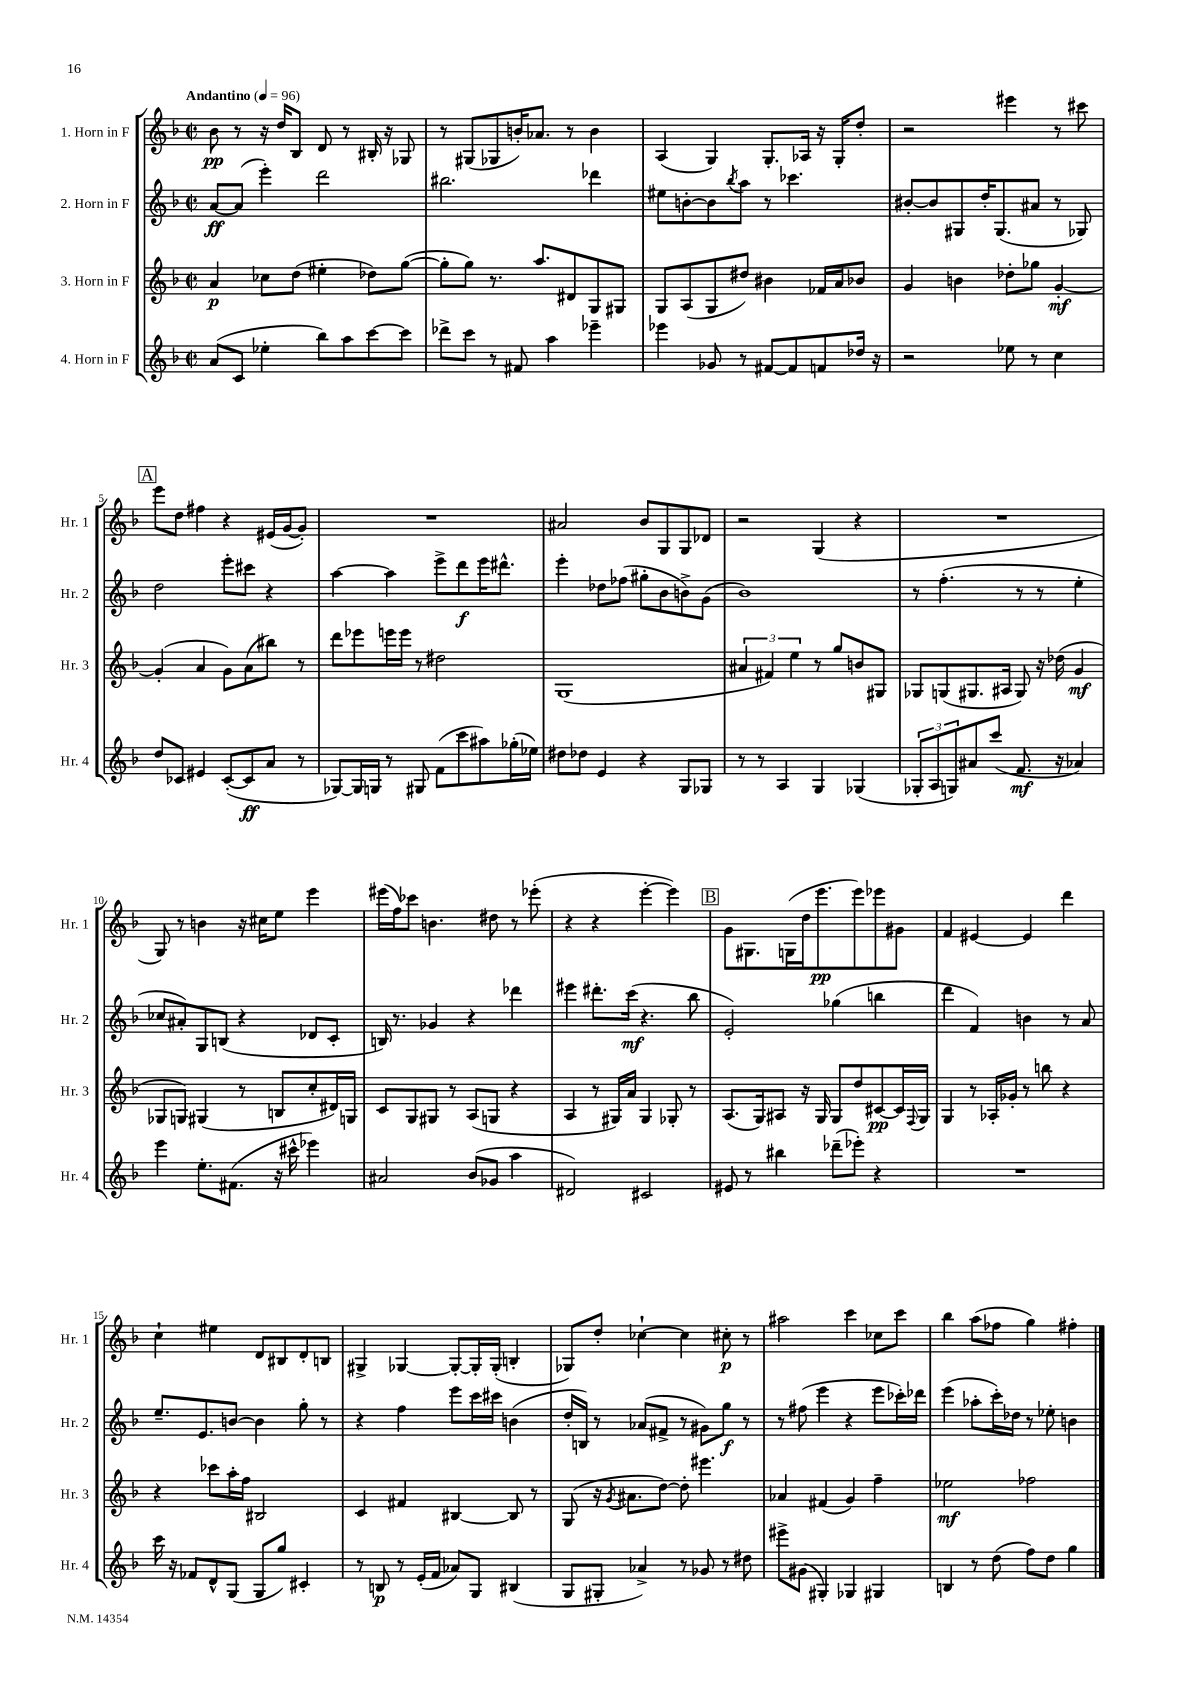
<<
\new StaffGroup <<
\new Staff = "s0" \with { instrumentName = "1. Horn in F" shortInstrumentName = "Hr. 1" } {
    \clef treble \key f \major \defaultTimeSignature \time 2/2 \tempo "Andantino" 4 = 96
    bes'8\pp r8 r16 d''16 bes8 d'8 r8 bis16-. r16 ges8 |
    r8 gis8( ges8 b'16-.) aes'8. r8 b'4 |
    a4( g4) g8.-. aes16 r16 g16-. d''8-. |
    r2 eis'''4 r8 cis'''8 |
    \mark \markup { \box "A" } e'''8 d''8 fis''4 r4 eis'16( g'16~ g'8-.) |
    R1 |
    ais'2 bes'8 g8 g8 des'8 |
    r2 g4( r4 |
    R1 |
    g8) r8 b'4 r16 cis''16 e''8 e'''4 |
    eis'''16( f''16) ces'''8 b'4. dis''8 r8 ees'''8-.( |
    r4 r4 e'''4~-. e'''4) |
    \mark \markup { \box "B" } g'8 gis8. g16( d''16 e'''8.\pp e'''8) ees'''8 gis'8 |
    f'4 eis'4~ eis'4 d'''4 |
    c''4-! eis''4 d'8 bis8 d'8-. b8 |
    gis4-> ges4~ ges8~-. ges16-. ges16-.( b4-. |
    ges8) d''8-. ces''4~-! ces''4 cis''8-.\p r8 |
    ais''2 c'''4 ces''8 c'''8 |
    bes''4 a''8( fes''8 g''4) fis''4-. \bar "|." |
}
\new Staff = "s1" \with { instrumentName = "2. Horn in F" shortInstrumentName = "Hr. 2" } {
    \clef treble \key f \major \defaultTimeSignature \time 2/2
    a'8~\ff a'8( e'''4-.) d'''2 |
    bis''2. des'''4 |
    eis''8 b'8~-. b'8 \acciaccatura { bes''8 } a''8 r8 ces'''4. |
    bis'8~-. bis'8 gis8 d''16-. gis8.( ais'8 r8 ges8) |
    \mark \markup { \box "A" } d''2 e'''8-. cis'''8 r4 |
    a''4~ a''4 e'''8-> d'''8\f e'''16 dis'''8.-^ |
    e'''4-. des''8 fes''8( gis''8-. bes'8 b'8->) g'8( |
    bes'1) |
    r8 f''4.-.( r8 r8 e''4-. |
    ces''8 ais'8-.) g8 b8( r4 des'8 c'8-. |
    b16) r8. ges'4 r4 des'''4 |
    eis'''4 dis'''8.-. c'''16\mf( r4. bes''8 |
    \mark \markup { \box "B" } e'2-.) ges''4( b''4 |
    d'''4 f'4) b'4 r8 a'8 |
    e''8.-- e'8. b'8~ b'4 g''8-. r8 |
    r4 f''4 e'''8 c'''16 cis'''16 b'4( |
    d''16-. b16) r8 aes'8( fis'8-> r8 gis'8) g''8\f r8 |
    r8 fis''8( e'''4 r4 e'''8 ces'''16-.) des'''16 |
    e'''4( aes''8-. c'''16-.) des''16 r8 ees''8-. b'4 \bar "|." |
}
\new Staff = "s2" \with { instrumentName = "3. Horn in F" shortInstrumentName = "Hr. 3" } {
    \clef treble \key f \major \defaultTimeSignature \time 2/2
    a'4\p ces''8 d''8( eis''4-. des''8) g''8~( |
    g''8-. g''8) r8. a''8. dis'8 g8 gis8 |
    g8 a8( g8 dis''8) bis'4 fes'16 a'16 bes'8 |
    g'4 b'4 des''8-. ges''8 g'4~-.\mf |
    \mark \markup { \box "A" } g'4-.( a'4 g'8) a'8( bis''8) r8 |
    d'''8 ees'''8 e'''16 e'''16 r8 dis''2 |
    g1( |
    \tuplet 3/2 { ais'4 fis'4) e''4 } r8 g''8 b'8 gis8 |
    ges8 g8( gis8. ais16 gis8) r16 des''16( g'4\mf |
    ges8 g8) gis4( r8 b8 c''8-. dis'16) g16 |
    c'8 g8 gis8 r8 a8( g8 r4 |
    a4 r8 gis16) a'16 gis4 ges8-. r8 |
    \mark \markup { \box "B" } a8.( g16) ais8 r16 g16 g8 d''8 cis'8~\pp cis'16 \appoggiatura { f8 } g16 |
    g4 r8 aes16-. ges'16-. r8 b''8 r4 |
    r4 ces'''8 a''16-. f''16 bis2 |
    c'4 fis'4 bis4~ bis8 r8 |
    g8( r16 \acciaccatura { g'8 } ais'8. d''8~) d''8-. eis'''4. |
    aes'4 fis'4( g'4) f''4-- |
    ees''2\mf fes''2 \bar "|." |
}
\new Staff = "s3" \with { instrumentName = "4. Horn in F" shortInstrumentName = "Hr. 4" } {
    \clef treble \key f \major \defaultTimeSignature \time 2/2
    a'8( c'8 ees''4-. bes''8) a''8 c'''8~ c'''8 |
    des'''8-> c'''8 r8 fis'8 a''4 ees'''4-- |
    ees'''4 ges'8 r8 fis'8~ fis'8 f'8 des''16 r16 |
    r2 ees''8 r8 c''4 |
    \mark \markup { \box "A" } d''8 ces'8 eis'4 ces'8~-.( ces'8\ff a'8 r8 |
    ges8~) ges16 g16 r8 gis8 f'8( c'''8 ais''8) ges''16-.( ees''16) |
    dis''8 des''8 e'4 r4 g8 ges8 |
    r8 r8 a4 g4 ges4( |
    \tuplet 3/2 { ges8-. a8 g8) } ais'8 c'''8( f'8.\mf r16 aes'4) |
    e'''4 e''8.-. fis'8.( r16 cis'''16-^ ees'''4) |
    ais'2 bes'8( ges'8 a''4 |
    dis'2) cis'2 |
    \mark \markup { \box "B" } eis'8 r8 bis''4 des'''8--( ees'''8-.) r4 |
    R1 |
    c'''16 r16 fes'8 d'8-^ g8( g8 g''8) cis'4-. |
    r8 b8\p r8 e'16-.( f'16 aes'8) g8 bis4( |
    g8 gis8-. aes'4->) r8 ges'8 r8 dis''8 |
    eis'''8-> gis'8( gis4-.) ges4 gis4 |
    b4 r8 d''8( f''8) d''8 g''4 \bar "|." |
}
>>
>>
